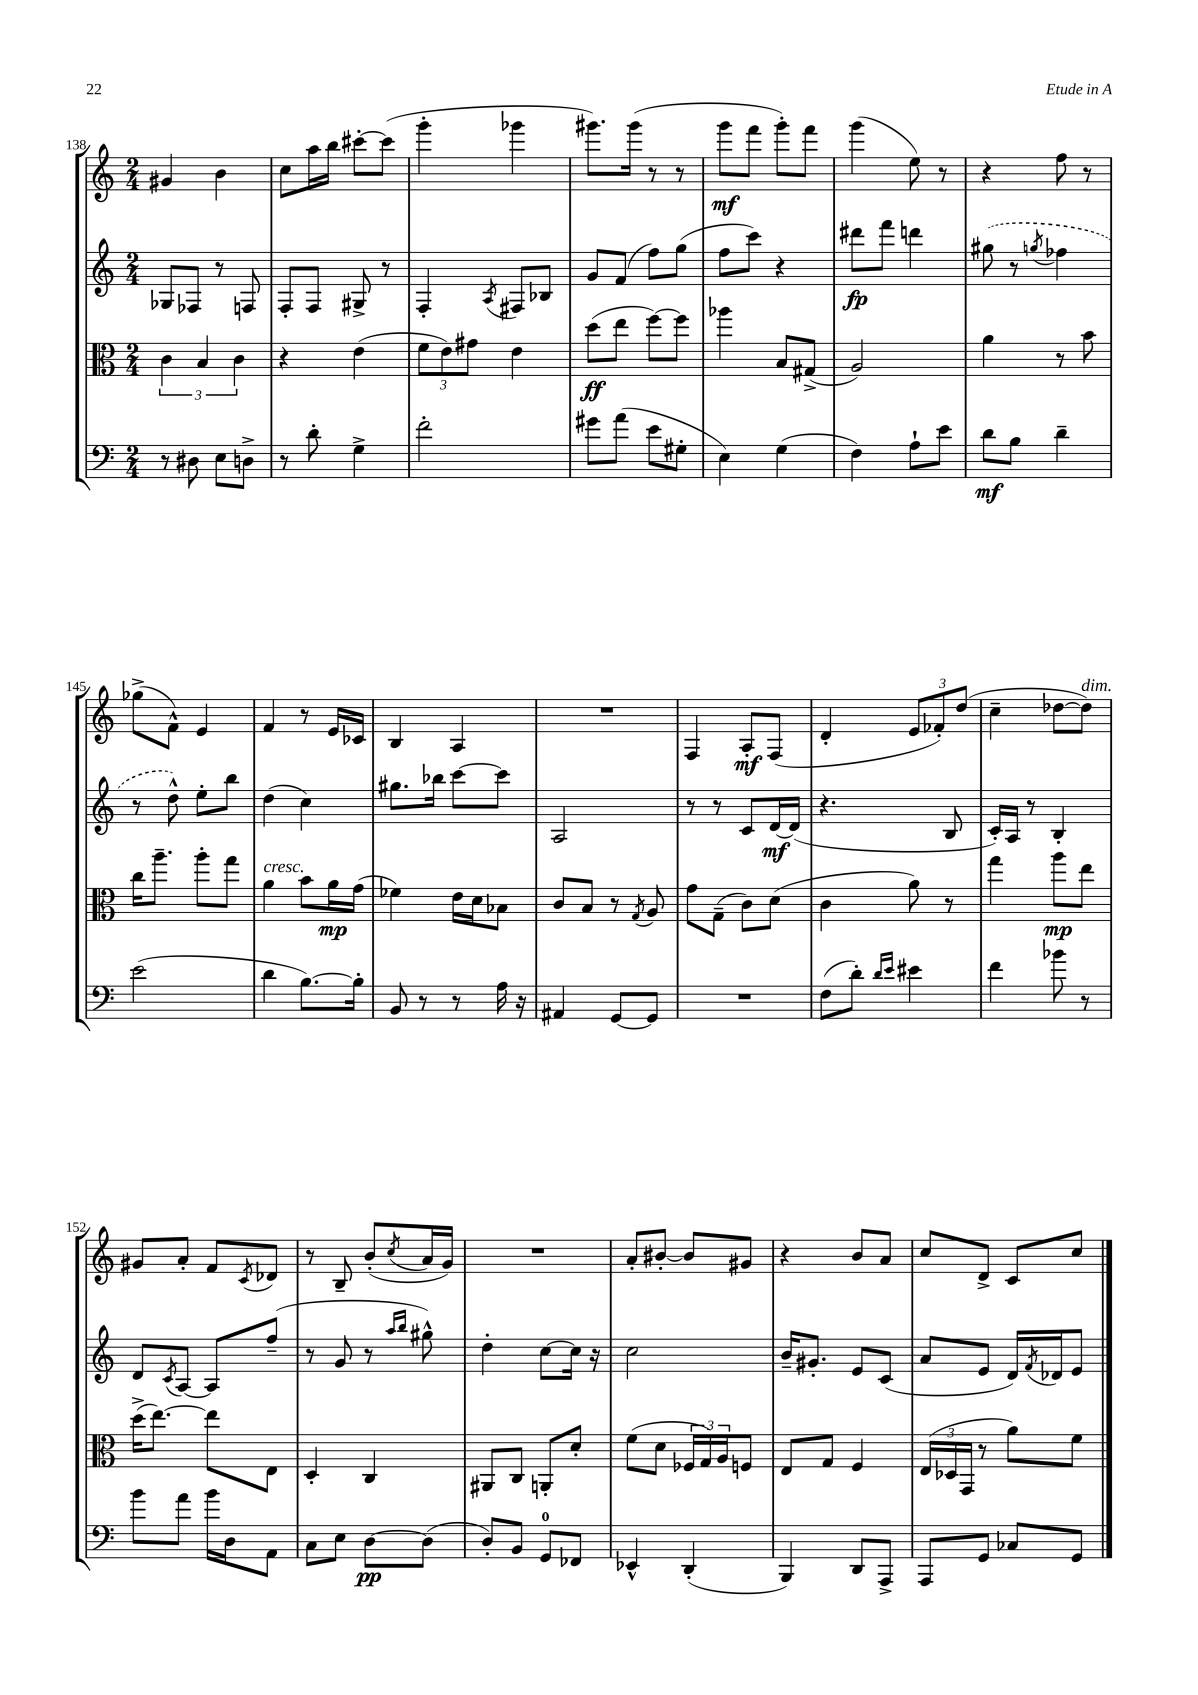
<<
\new StaffGroup <<
\new Staff = "s0" {
    \clef treble \key c \major \numericTimeSignature \time 2/4
    gis'4 b'4 |
    c''8 a''16 b''16 cis'''8~-. cis'''8( |
    g'''4-. ges'''4 |
    gis'''8.) gis'''16( r8 r8 |
    g'''8\mf f'''8 g'''8-.) f'''8 |
    g'''4( e''8) r8 |
    r4 f''8 r8 |
    ges''8->( f'8-^) e'4 |
    f'4 r8 e'16 ces'16 |
    b4 a4 |
    R2 |
    f4 a8-.\mf f8( |
    d'4-. \tuplet 3/2 { e'8 fes'8-.) d''8( } |
    c''4-- des''8~ des''8^\markup { \italic "dim." }) |
    gis'8 a'8-. f'8 \acciaccatura { c'8 } des'8 |
    r8 b8-- b'8-.( \acciaccatura { c''8 } a'16 g'16) |
    R2 |
    a'8-. bis'8~-. bis'8 gis'8 |
    r4 b'8 a'8 |
    c''8 d'8-> c'8 c''8 \bar "|." |
}
\new Staff = "s1" {
    \clef treble \key c \major \numericTimeSignature \time 2/4
    ges8 fes8 r8 f8 |
    f8-. f8 gis8-> r8 |
    f4-. \acciaccatura { a8 } fis8 bes8 |
    g'8 f'8( f''8) g''8( |
    f''8 c'''8) r4 |
    dis'''8\fp f'''8 d'''4 |
    \once \slurDashed gis''8( r8 \acciaccatura { g''8 } fes''4 |
    r8 d''8-^) e''8-. b''8 |
    d''4( c''4) |
    gis''8. bes''16 c'''8~ c'''8 |
    a2 |
    r8 r8 c'8 d'16~\mf d'16( |
    r4. b8 |
    c'16-.) a16 r8 b4-. |
    d'8 \acciaccatura { c'8 } a8~ a8 f''8--( |
    r8 g'8 r8 \grace { a''16 b''16 } gis''8-^) |
    d''4-. c''8~ c''16 r16 |
    c''2 |
    b'16-- gis'8.-. e'8 c'8( |
    a'8 e'8 d'16) \acciaccatura { f'8 } des'16 e'8 \bar "|." |
}
\new Staff = "s2" {
    \clef alto \key c \major \numericTimeSignature \time 2/4
    \tuplet 3/2 { c'4 b4 c'4 } |
    r4 e'4( |
    \tuplet 3/2 { f'8 e'8) gis'8 } e'4 |
    d''8\ff( e''8 f''8~) f''8 |
    aes''4 b8 gis8->( |
    a2) |
    a'4 r8 b'8 |
    c''16 a''8.-- a''8-. g''8 |
    a'4^\markup { \italic "cresc." } b'8 a'16\mp g'16( |
    fes'4) e'16 d'16 bes8 |
    c'8 b8 r8 \acciaccatura { g8 } a8 |
    g'8 g8--( c'8) d'8( |
    c'4 a'8) r8 |
    g''4 a''8\mp e''8 |
    d''16->( e''8.~) e''8 e8 |
    d4-. c4 |
    ais,8 c8 a,8-. d'8-. |
    f'8( d'8 \tuplet 3/2 { fes16 g16) a16 } f8 |
    e8 g8 f4 |
    \tuplet 3/2 { e16( des16 g,16 } r8 a'8) f'8 \bar "|." |
}
\new Staff = "s3" {
    \clef bass \key c \major \numericTimeSignature \time 2/4
    r8 dis8 e8 d8-> |
    r8 d'8-. g4-> |
    f'2-. |
    gis'8 a'8( e'8 gis8-. |
    e4) g4( |
    f4) a8-! e'8 |
    d'8\mf b8 d'4-- |
    e'2( |
    d'4 b8.~) b16-. |
    b,8 r8 r8 a16 r16 |
    ais,4 g,8~ g,8 |
    R2 |
    f8( d'8-.) \grace { d'16 e'16 } eis'4 |
    f'4 bes'8 r8 |
    b'8 a'8 b'16 d16 a,8 |
    c8 e8 d8~\pp d8( |
    d8-.) b,8 g,8-0 fes,8 |
    ees,4-^ d,4-.( |
    b,,4) d,8 a,,8-> |
    a,,8 g,8 ces8 g,8 \bar "|." |
}
>>
>>
\layout { \context { \Score currentBarNumber = #138 } }
